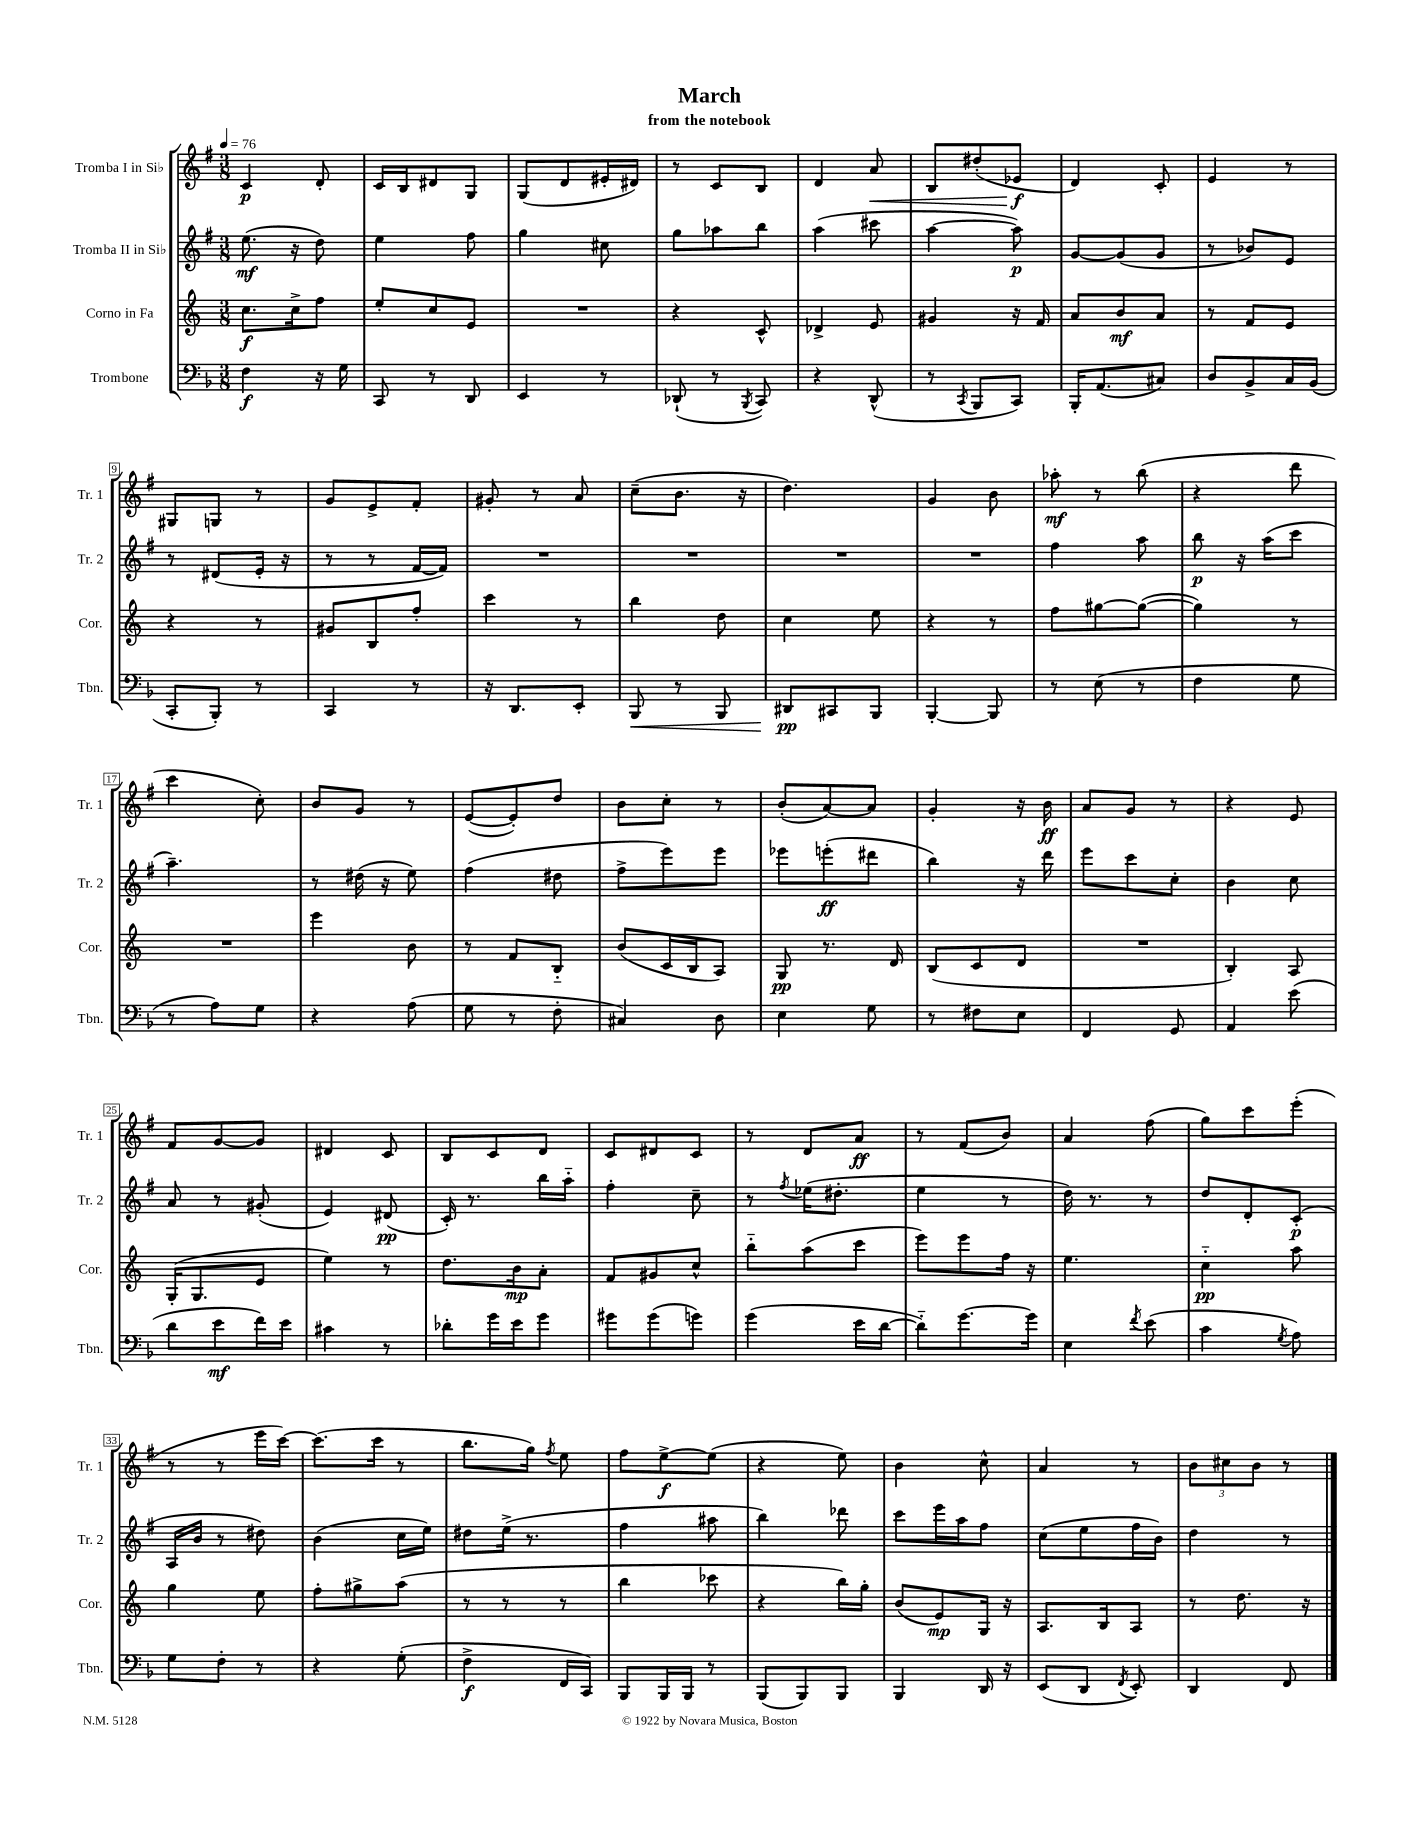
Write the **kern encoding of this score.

**kern	**kern	**kern	**kern
*staff4	*staff3	*staff2	*staff1
*clefF4	*clefG2	*clefG2	*clefG2
*k[b-]	*k[]	*k[f#]	*k[f#]
*M3/8	*M3/8	*M3/8	*M3/8
*MM76	*MM76	*MM76	*MM76
4F	8.cc	(8.ee	4c
.	16cc^	16r	.
16r	8ff	8dd)	8d'
16G	.	.	.
=	=	=	=
8CC	8ee'	4ee	16c
.	.	.	16B
8r	8cc	.	8d#
8DD	8e	8ff#	8G
=	=	=	=
4EE	4.r	4gg	(8G
.	.	.	8d
8r	.	8cc#	16e#'
.	.	.	16d#)
=	=	=	=
(8DD-`	4r	8gg	8r
8r	.	8aa-	8c
8qBBB-	.	.	.
8CC)	8c^^	8bb	8B
=	=	=	=
4r	4d-^	(4aa	4d
(8DD^^	8e	8ccc#	8a
=	=	=	=
8r	4g#	[4aa	8B
8qCC	.	.	.
8BBB-	.	.	(8dd#'
8CC)	16r	8aa])	8e-
.	16f	.	.
=	=	=	=
16BBB-'	8a	[8g	4d)
(8.AA	.	.	.
.	8b	(8g]	.
8C#)	8a	8g	8c'
=	=	=	=
8D	8r	8r	4e
8BB-^	8f	8b-)	.
16C	8e	8e	8r
(16BB-	.	.	.
=	=	=	=
8CC'	4r	8r	8G#
8BBB-')	.	(8d#	8G
8r	8r	16e'	8r
.	.	16r	.
=	=	=	=
4CC	8g#	8r	8g
.	8B	8r	8e^
8r	8ff'	[16f#	8f#'
.	.	16f#])	.
=	=	=	=
16r	4ccc	4.r	8g#'
8.DD	.	.	.
.	.	.	8r
8EE'	8r	.	8a
=	=	=	=
8BBB-	4bb	4.r	(8cc~
8r	.	.	8.b
8BBB-	8dd	.	.
.	.	.	16r
=	=	=	=
8DD#	4cc	4.r	4.dd)
8CC#	.	.	.
8BBB-	8ee	.	.
=	=	=	=
[4BBB-'	4r	4.r	4g
8BBB-]	8r	.	8b
=	=	=	=
8r	8ff	4ff#	8aa-'
(8E	[8gg#	.	8r
8r	(8gg#_	8aa	(8bb
=	=	=	=
4F	4gg#])	8bb	4r
.	.	16r	.
.	.	(16aa	.
8G	8r	8ccc	8ddd
=	=	=	=
8r	4.r	4.aa~)	4ccc
8A)	.	.	.
8G	.	.	8cc')
=	=	=	=
4r	4eee	8r	8b
.	.	(16dd#	8g
.	.	16r	.
(8A	8b	8ee)	8r
=	=	=	=
8G	8r	(4ff#	([8e
8r	8f	.	8e'])
8F'	8B'~	8dd#	8dd
=	=	=	=
4C#)	(8b	8ff#^	8b
.	16c	8eee)	8cc'
.	16B	.	.
8D	8A)	8eee	8r
=	=	=	=
4E	8G	8eee-	(8b'
.	8.r	(8eee'	[8a)
8G	.	8ddd#	8a]
.	16d	.	.
=	=	=	=
8r	(8B	4bb)	4g'
8F#	8c	.	.
8E	8d	16r	16r
.	.	16ddd	16b
=	=	=	=
4FF	4.r	8eee	8a
.	.	8ccc	8g
8GG	.	8cc'	8r
=	=	=	=
4AA	4B')	4b	4r
(8e	8A	8cc	8e
=	=	=	=
8d	(16G'	8a	8f#
.	8.G	.	.
8e	.	8r	[8g
16f)	8e	(8g#'	8g]
16e	.	.	.
=	=	=	=
4c#	4ee)	4e)	4d#
8r	8r	(8d#	8c
=	=	=	=
8d-'	8.dd	16c')	8B
.	.	8.r	.
16g	.	.	8c
16e	16b	.	.
8g	8a'	16bb	8d
.	.	16aa'~	.
=	=	=	=
8g#	8f	4ff#'	8c
(8g#	8g#	.	8d#
8g)	8cc^^	8cc~	8c
=	=	=	=
(4g	8bb'~	8r	8r
.	.	8qff#	.
.	(8aa	(16ee-	8d
.	.	8.dd#'	.
16e	8ccc	.	8a
[16d	.	.	.
=	=	=	=
8d'~])	8eee)	4ee	8r
[8.g	8eee	.	(8f#
.	16ff	8r	8b)
16g]	16r	.	.
=	=	=	=
4E	4.ee	16dd)	4a
.	.	8.r	.
8qf	.	.	.
(8e	.	8r	(8ff#
=	=	=	=
4c	4cc'~	8dd	8gg)
.	.	8d'	8ccc
8qG	.	.	.
8A)	8aa	(8c'	(8eee'
=	=	=	=
8G	4gg	16A	8r
.	.	16b	.
8F'	.	8r	8r
8r	8ee	8dd#)	16eee
.	.	.	[16ccc)
=	=	=	=
4r	8ff'	(4b	(8.ccc]
.	8gg#^	.	.
.	.	.	16ccc
(8G'	(8aa	16cc	8r
.	.	16ee)	.
=	=	=	=
4F^	8r	8dd#	8.bb
.	8r	(16ee^	.
.	.	8.r	16gg)
.	.	.	8qff#
16FF	8r	.	8ee
16CC)	.	.	.
=	=	=	=
8BBB-	4bb	4ff#	8ff#
16BBB-	.	.	[8ee^
16BBB-	.	.	.
8r	8ccc-	8aa#	(8ee]
=	=	=	=
(8BBB-	4r	4bb)	4r
8BBB-)	.	.	.
8BBB-	16bb)	8ddd-	8ee)
.	16gg'	.	.
=	=	=	=
4BBB-	(8b	8ccc	4b
.	8e)	16eee	.
.	.	16aa	.
16DD	16G	8ff#	8cc^^
16r	16r	.	.
=	=	=	=
(8EE	8.A	(8cc	4a
8DD	.	8ee	.
.	16B	.	.
8qFF	.	.	.
8EE')	8A	16ff#	8r
.	.	16b)	.
=	=	=	=
4DD	8r	4dd	12b
.	.	.	12cc#
.	8.dd	.	.
.	.	.	12b
8FF	.	8r	8r
.	16r	.	.
==	==	==	==
*-	*-	*-	*-
